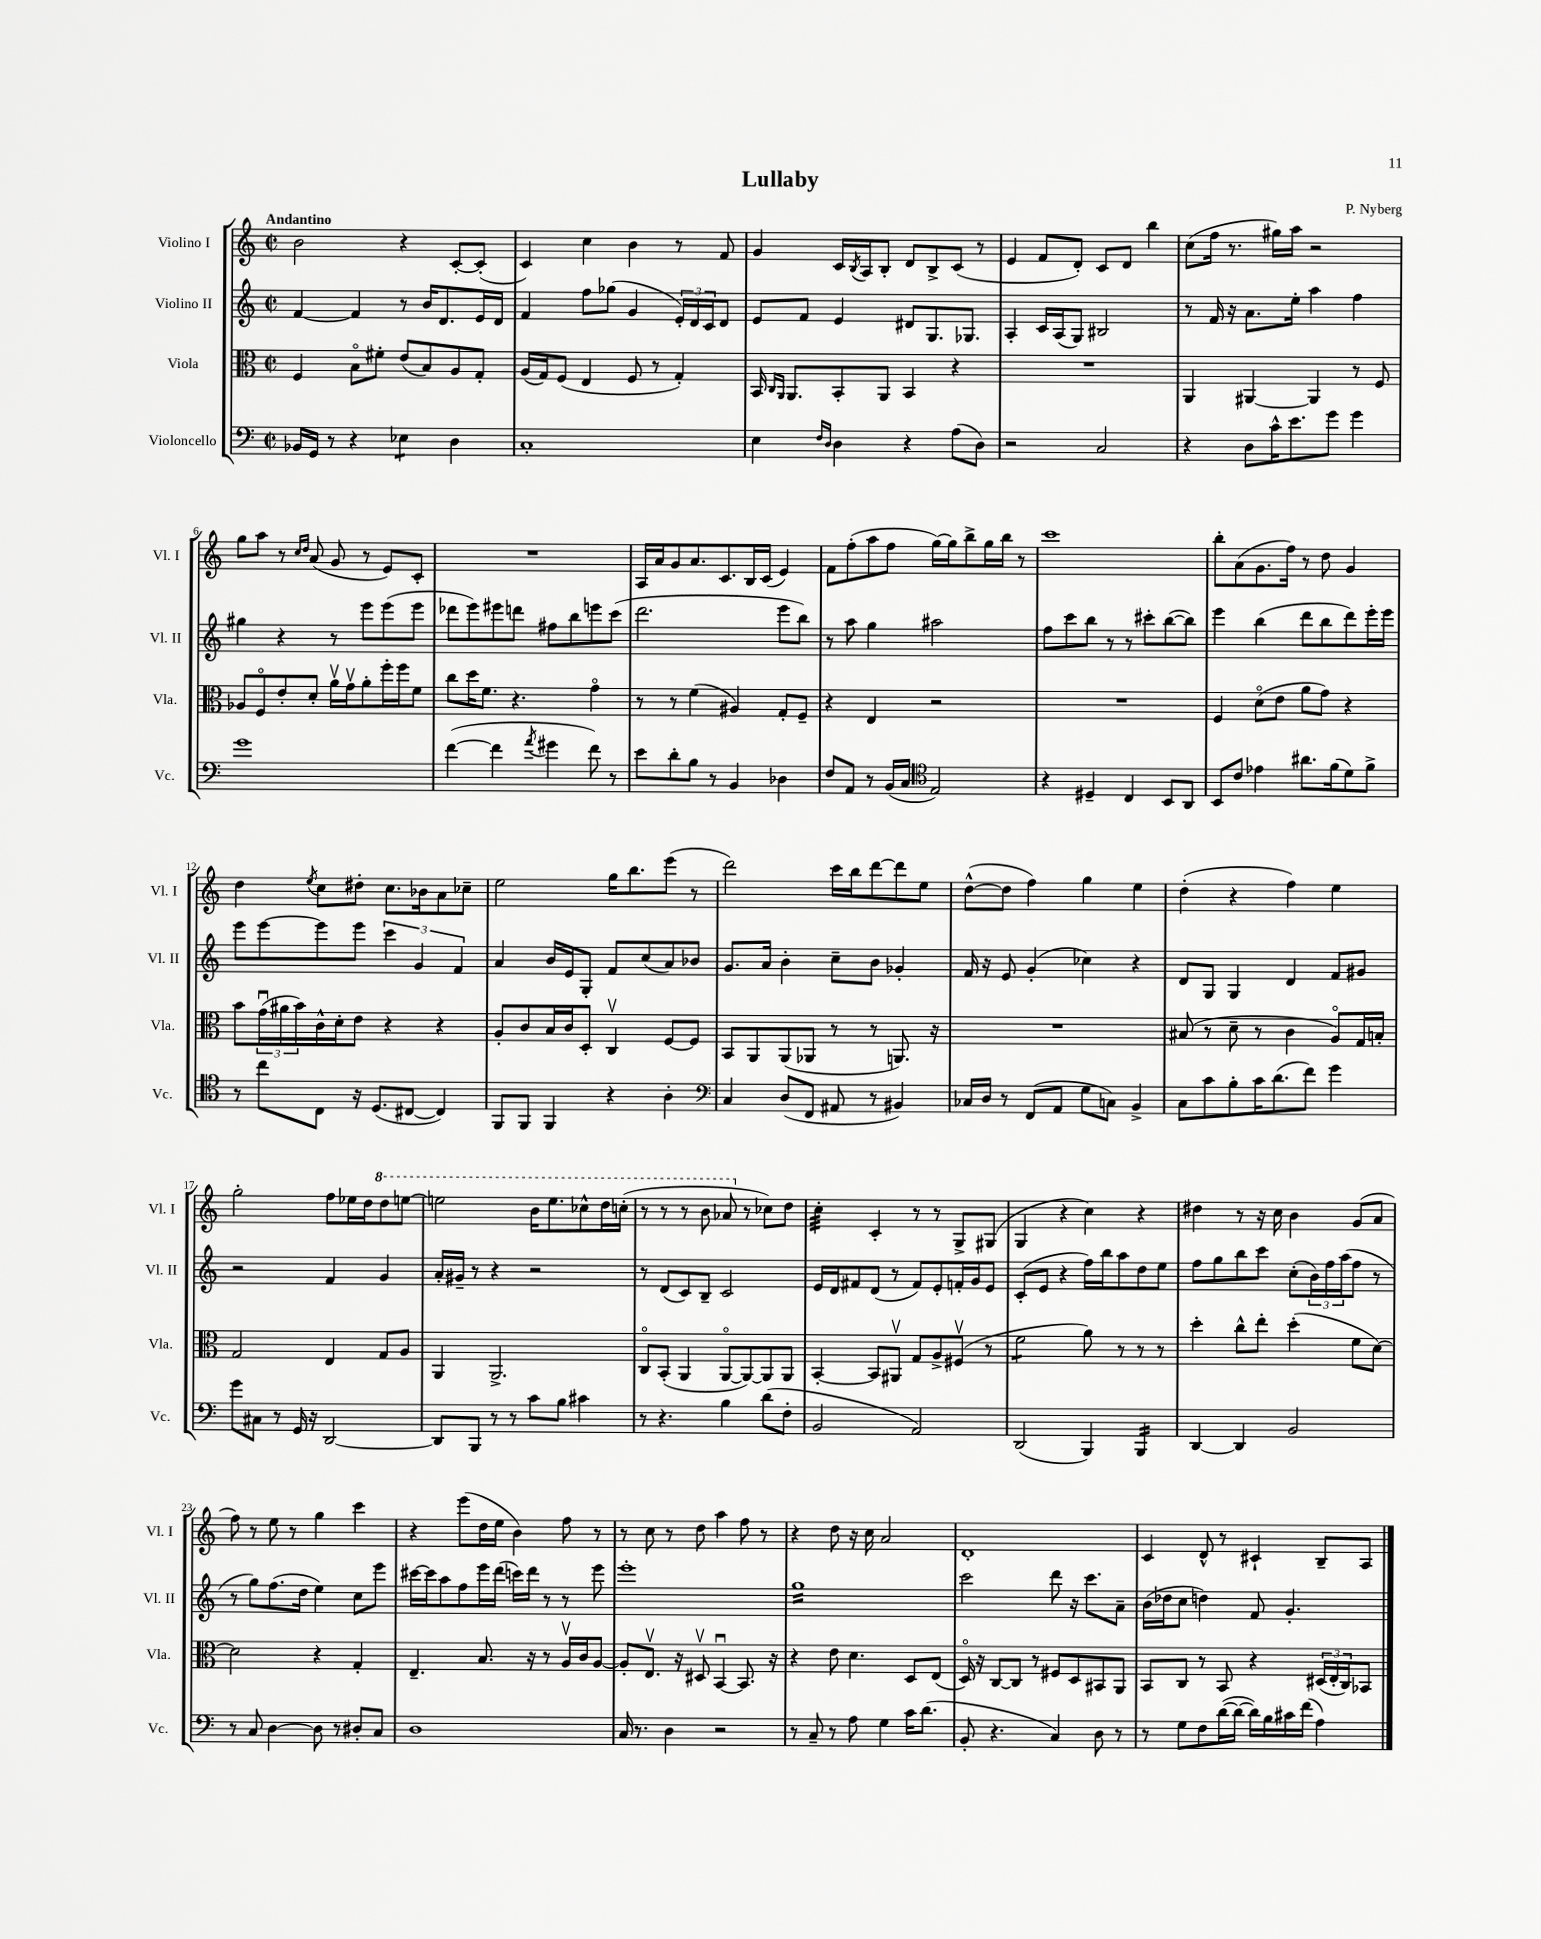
\header { title = "Lullaby" composer = "P. Nyberg" }
<<
\new StaffGroup <<
\new Staff = "s0" \with { instrumentName = "Violino I" shortInstrumentName = "Vl. I" } {
    \clef treble \key c \major \defaultTimeSignature \time 2/2 \tempo "Andantino"
    b'2 r4 c'8~-. c'8-.( |
    c'4) c''4 b'4 r8 f'8 |
    g'4 c'16 \acciaccatura { b8 } a16 b8-. d'8 b8-> c'8( r8 |
    e'4 f'8 d'8-.) c'8 d'8 b''4 |
    c''8( f''16 r8. gis''16) a''16 r2 |
    g''8 a''8 r8 \grace { c''16 d''16 } a'8( g'8 r8 e'8) c'8-. |
    R1 |
    a16 a'16 g'8 a'8. c'8. b16 c'16( e'4) |
    f'8 f''8-.( a''8 f''8 g''16~) g''16 b''8-> g''16 b''16 r8 |
    c'''1 |
    b''8-. a'8( g'8. f''16) r8 d''8 g'4 |
    d''4 \acciaccatura { e''8 } c''8 dis''8-. c''8. bes'16 a'8 ces''8-- |
    e''2 g''16 b''8. e'''8( r8 |
    d'''2) c'''16 b''16 d'''8~ d'''8 e''8 |
    d''8~-^( d''8 f''4) g''4 e''4 |
    d''4-.( r4 f''4) e''4 |
    g''2-. f''8 ees''16 d''16 \ottava #1 d'''8 e'''!8~ |
    e'''!2 b''16 e'''8. ces'''8-^ d'''16 c'''16-.( |
    r8 r8 r8 b''8 aes''8 \ottava #0 r8 ces''8) d''8 |
    c''4:32-. c'4-. r8 r8 g8-> gis8( |
    g4 r4 c''4) r4 |
    dis''4 r8 r16 c''16 b'4 g'8( a'8 |
    f''8) r8 e''8 r8 g''4 c'''4 |
    r4 e'''8( d''16 e''16 b'4) f''8 r8 |
    r8 c''8 r8 d''8 a''4 f''8 r8 |
    r4 d''8 r16 c''16 a'2 |
    d'1-. |
    c'4 d'8-^ r8 cis'4-! b8-- a8 \bar "|." |
}
\new Staff = "s1" \with { instrumentName = "Violino II" shortInstrumentName = "Vl. II" } {
    \clef treble \key c \major \defaultTimeSignature \time 2/2
    f'4~ f'4 r8 b'16 d'8. e'16 d'16 |
    f'4 f''8 ges''8( g'4 \tuplet 3/2 { e'16-.) d'16 c'16 } d'8 |
    e'8 f'8 e'4 dis'8 g8. ges8. |
    a4-. c'16 a16( g8) bis2 |
    r8 f'16 r16 a'8. e''16-. a''4 f''4 |
    gis''4 r4 r8 e'''8 e'''8( e'''8 |
    des'''8 e'''8) eis'''8 d'''8 fis''8 b''8 e'''8 c'''8( |
    d'''2. e'''8 b''8) |
    r8 a''8 g''4 ais''2 |
    f''8 c'''8 b''8 r8 r8 cis'''8-. b''8~( b''8) |
    e'''4 b''4( d'''8 b''8 d'''8) e'''16-. e'''16 |
    e'''8 e'''8~ e'''8 e'''8 \tuplet 3/2 { c'''4 g'4 f'4 } |
    a'4 b'16 e'16 g8-. f'8 c''8( a'8) bes'8 |
    g'8. a'16 b'4-. c''8-- b'8 ges'4-. |
    f'16 r16 e'8 g'4-.( ces''4) r4 |
    d'8 g8 g4 d'4 f'8 gis'8 |
    r2 f'4 g'4 |
    a'16-. gis'16-- r8 r4 r2 |
    r8 d'8( c'8) b8-- c'2 |
    e'16 d'16 fis'8 d'8( r8 fis'8) e'8-. f'16-. g'16 e'8 |
    c'8-.( e'8 r4 f''16) b''16 a''8 d''8 e''8 |
    f''8 g''8 b''8 c'''8 c''8-.( \tuplet 3/2 { b'16) f''16 a''16( } f''8 r8 |
    r8 g''8) f''8.( d''16 e''4) c''8 e'''8 |
    cis'''16~ cis'''16 a''8 f''8 e'''16 d'''16( c'''16) d'''16 r8 r8 e'''8 |
    e'''1-. |
    g''1:16 |
    c'''2 d'''8 r16 c'''8. a'8-- |
    b'16( des''16 c''8 d''4) f'8 g'4.-. \bar "|." |
}
\new Staff = "s2" \with { instrumentName = "Viola" shortInstrumentName = "Vla." } {
    \clef alto \key c \major \defaultTimeSignature \time 2/2
    f4 b8\flageolet fis'8-. e'8( b8) a8 g8-. |
    a16( g16) f8( e4 f8 r8 g4-.) |
    b,16 \grace { c16 a,16 } a,8. b,8-. a,8 b,4 r4 |
    R1 |
    a,4 ais,4~ ais,4 r8 f8 |
    aes8 f8\flageolet e'8-. d'8-. a'16\upbow g'16\upbow a'8-. f''16-. f''16 f'8 |
    c''8 d''16 f'8. r4. g'4\flageolet |
    r8 r8 f'4( ais4) g8-. f8-- |
    r4 e4 r2 |
    R1 |
    f4 d'8\flageolet( e'8 a'8 g'8) r4 |
    b'8 \tuplet 3/2 { g'16\downbow( ais'16 b'16) } c'16-^ d'16-. e'8 r4 r4 |
    a8-. c'8 b16 c'16 d8-. c4\upbow f8~ f8 |
    b,8 a,8 a,8( aes,8 r8 r8 a,8.) r16 |
    R1 |
    bis8( r8 d'8-- r8 c'4 a8\flageolet) g16 b16-. |
    g2 e4 g8 a8 |
    a,4 a,2.-> |
    c8\flageolet b,8-.( a,4 a,8~\flageolet a,8~) a,8 a,8 |
    b,4~-. b,8 ais,8\upbow g8 a8-> fis8\upbow( r8 |
    f'2:8 a'8) r8 r8 r8 |
    d''4-. c''8-^ e''8-. d''4-.( f'8 d'8~) |
    d'2 r4 g4-. |
    e4.-- b8. r16 r8 a16\upbow c'16 a8~ |
    a8-. e8.\upbow r16 dis8\upbow b,4~\downbow b,8. r16 |
    r4 e'8 d'4. d8 e8( |
    d16\flageolet) r16 c8~ c8 r8 fis8 d8 bis,8 a,8 |
    b,8 c8 r8 b,8 r4 \tuplet 3/2 { dis16( e16-. c16) } bes,8 \bar "|." |
}
\new Staff = "s3" \with { instrumentName = "Violoncello" shortInstrumentName = "Vc." } {
    \clef bass \key c \major \defaultTimeSignature \time 2/2
    bes,16 g,16 r8 r4 ees4:8 d4 |
    c1-. |
    e4 \grace { f16 d16 } d4 r4 a8( d8) |
    r2 c2 |
    r4 d8 c'16-^ e'8. g'8 g'4 |
    g'1 |
    f'4~( f'4 \acciaccatura { a'8 } gis'4 f'8) r8 |
    e'8 d'8-. b8 r8 b,4 des4 |
    f8 a,8 r8 b,16( c16 \clef tenor e2) |
    r4 dis4-- c4 b,8 a,8 |
    b,8 c'8 ees'4 ais'8. f'16( d'8) f'8-> |
    r8 c''8 c8 r16 d8.( cis8~ cis4) |
    f,8 f,8 f,4 r4 a4-. |
    \clef bass c4 d8( f,8 ais,8 r8 bis,4) |
    ces16 d16 r8 f,8( a,8 g8 c8) b,4-> |
    c8 c'8 b8-. c'16 d'8.( f'8) g'4 |
    g'8 cis8 r8 g,16 r16 d,2~ |
    d,8 b,,8 r8 r8 c'8 b8 cis'4 |
    r8 r4. b4 d'8( f8-. |
    b,2 a,2) |
    d,2( b,,4) b,,4:16 |
    d,4~ d,4 b,2 |
    r8 c8 d4~ d8 r8 dis8-. c8 |
    d1 |
    c16 r8. d4 r2 |
    r8 c8-- r8 a8 g4 c'16 d'8.( |
    b,8-. r4. c4) d8 r8 |
    r8 g8 f8 d'16~( d'16~ d'16) b16 cis'16 f'16( a4) \bar "|." |
}
>>
>>
